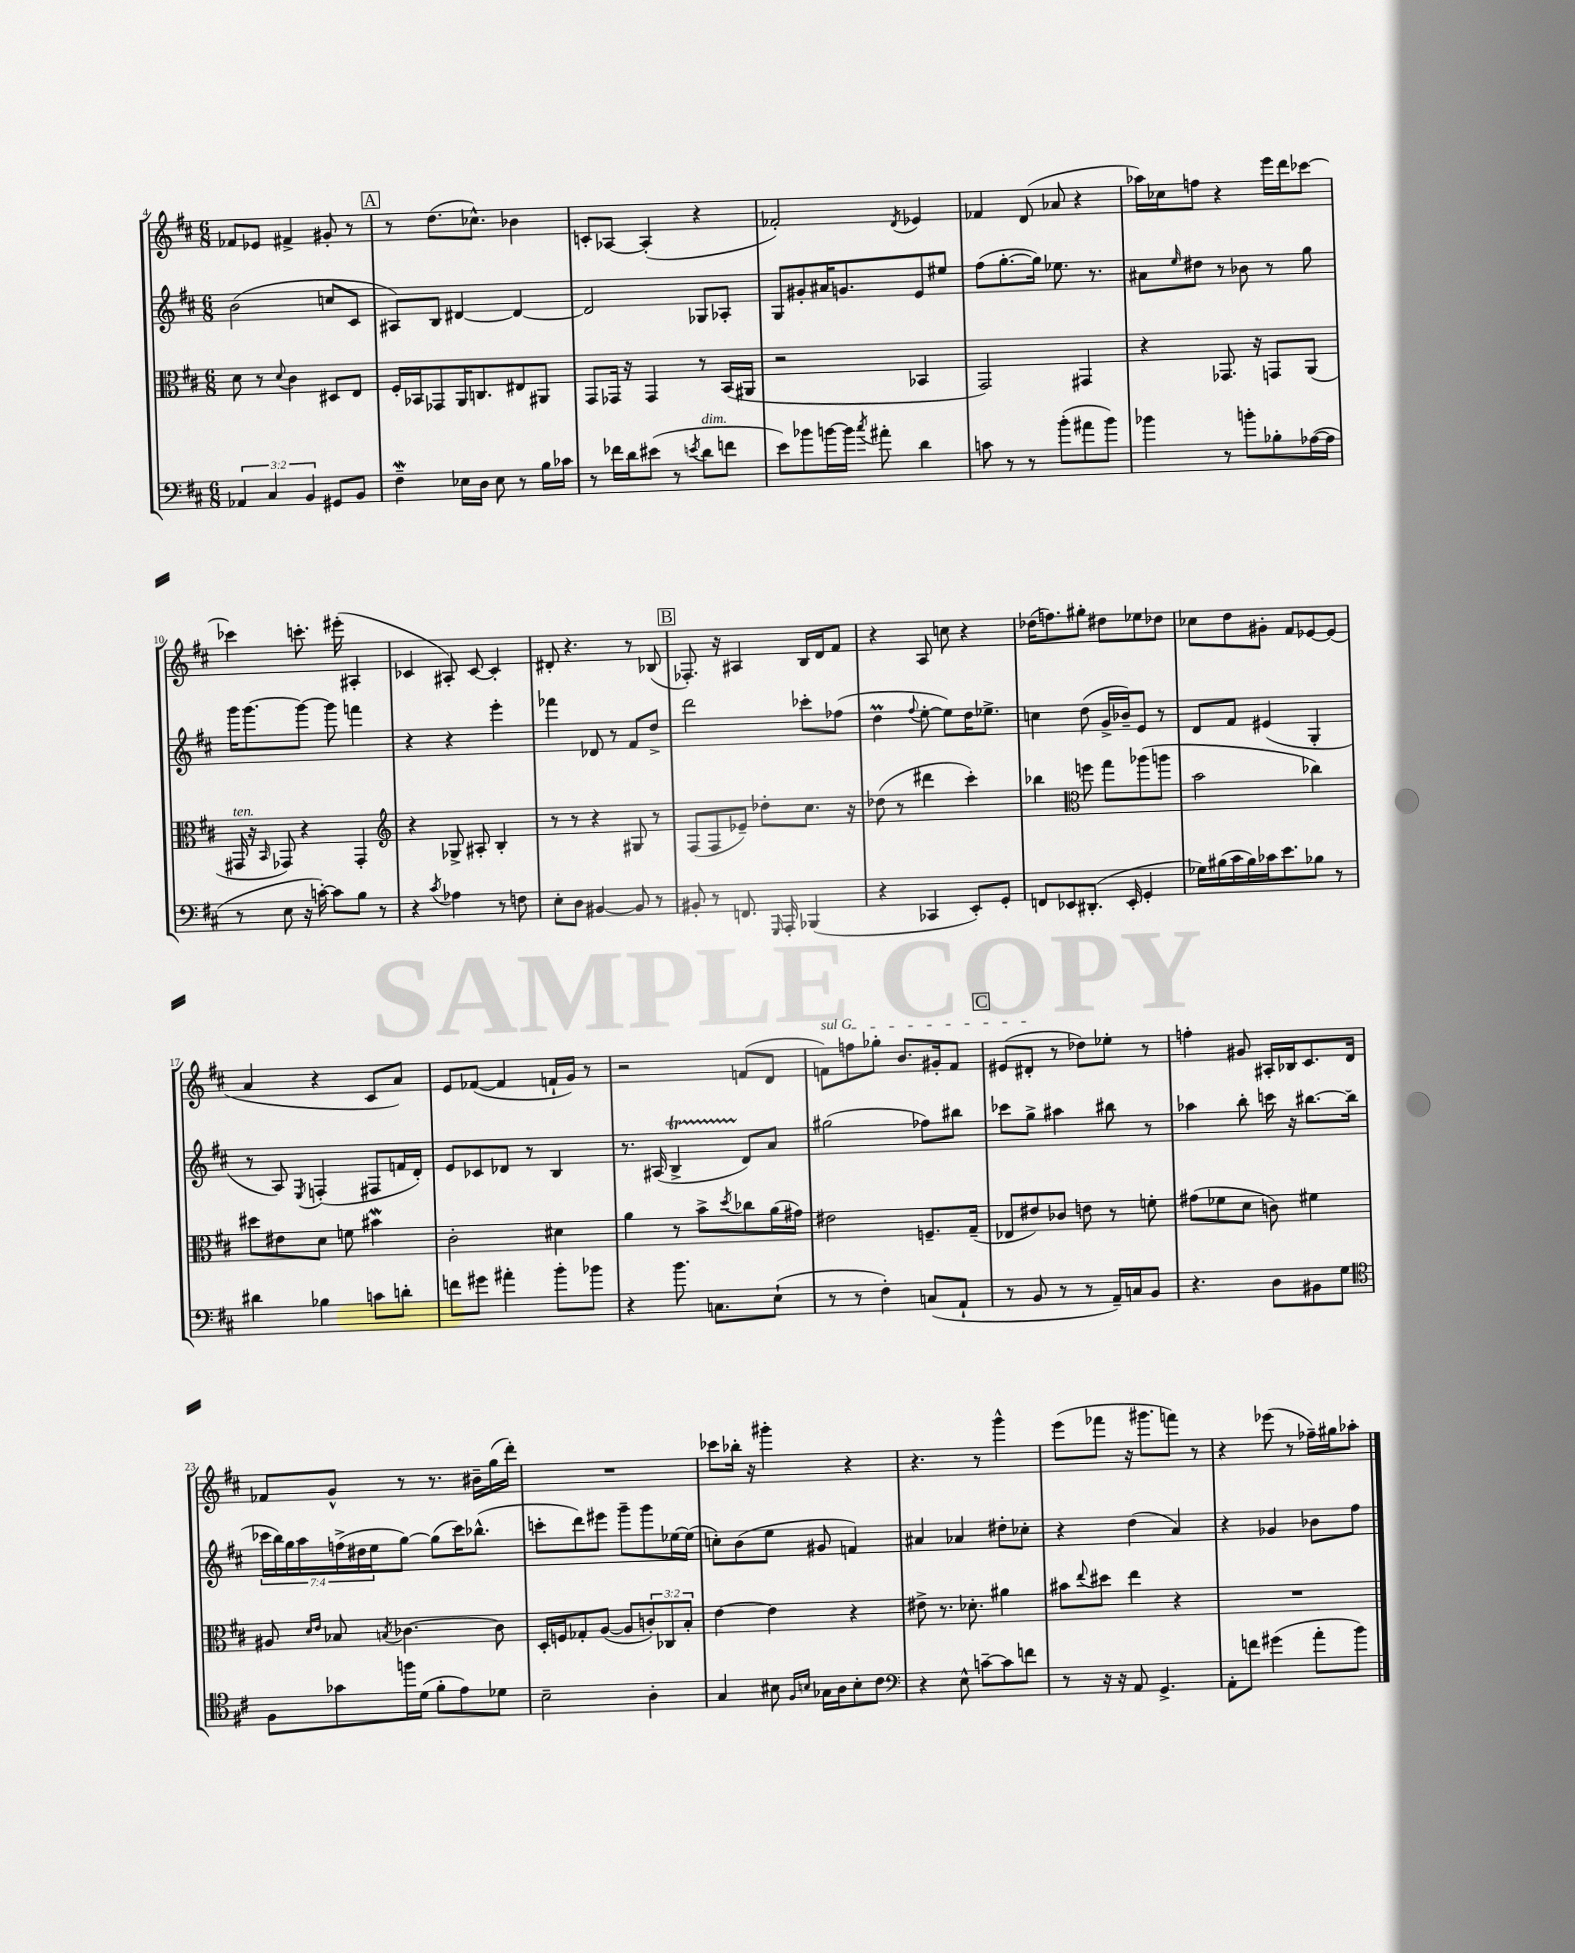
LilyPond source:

<<
\new StaffGroup <<
\new Staff = "s0" {
    \clef treble \key d \major \numericTimeSignature \time 6/8
    fes'8 ees'8 fis'4-> gis'8-. r8 |
    \mark \markup { \box "A" } r8 d''8.( ces''8.-^) bes'4 |
    c'8-. aes8~ aes4-.( r4 |
    fes'2-.) \acciaccatura { d'8 } ees'4 |
    fes'4 d'8( aes'8 r4 |
    aes''16) ces''16 f''8 r4 e'''16 d'''16 ces'''8~ |
    ces'''4 c'''8.-. eis'''16-.( ais4-. |
    ces'4 ais8-.) ces'8~ ces'4-. |
    dis'8-. r4. r8 bes8( |
    \mark \markup { \box "B" } fes8.-.) r16 ais4 b16 d'16 fis'8 |
    r4 a8 c''8 r4 |
    des''16( f''8.) gis''8-. dis''8 ees''8 des''8 |
    ces''8 d''8 gis'8-. fis'8 ees'8~ ees'8( |
    a'4 r4 cis'8 a'8) |
    e'8 fes'8~( fes'4 f'16-! g'16) r8 |
    r2 f'8( d'8 |
    \once \override TextSpanner.bound-details.left.text = \markup { \italic "sul G" } f'8\startTextSpan) f''8 ges''8-. b'8. gis'16-. f'8 |
    \mark \markup { \box "C" } eis'8( dis'8-.\stopTextSpan r8 des''8) ees''8-. r8 |
    f''4-. gis'8 ais16-. bes16 cis'8. d'16 |
    fes'8 g'8-^ r8 r8. bis'16-- g''16( d'''16-.) |
    R2. |
    ces'''8 bes''16-. r16 gis'''4-. r4 |
    r4. r8 g'''4-^ |
    e'''8( fes'''8 r16 gis'''8. f'''8) r8 |
    r4 ees'''8( r8 fes''16--) gis''16 aes''8-. \bar "|." |
}
\new Staff = "s1" {
    \clef treble \key d \major \numericTimeSignature \time 6/8 \override Staff.TupletNumber.text = #tuplet-number::calc-fraction-text
    b'2( c''8 cis'8 |
    \mark \markup { \box "A" } ais8) b8 dis'4~ dis'4~ |
    dis'2 ges8 aes8-. |
    g8 gis'8-. ais'16 g'8. e'8 eis''8 |
    fis''8( g''8.~-. g''16) ees''8. r8. |
    ais'8 \grace { e''16 } dis''8 r8 bes'8 r8 g''8 |
    g'''16 g'''8.~ g'''8~ g'''8 f'''4 |
    r4 r4 e'''4-. |
    fes'''4 des'8 r8 fis'8 d''8-> |
    \mark \markup { \box "B" } d'''2 ces'''8-. fes''8( |
    d''4\prall \appoggiatura { fis''8 } e''8~-. e''8) d''16 ees''8.-> |
    c''4 d''8( g'16-> bes'16--) e'8 r8 |
    d'8 fis'8 eis'4( g4-. |
    r8 a8) \acciaccatura { e8 } f4-.( fis8 f'16 d'16-.) |
    e'8 ces'8 des'8 r8 b4 |
    r8. ais16( b4->\startTrillSpan d'8\stopTrillSpan) a'8 |
    gis''2( fes''8) bis''8 |
    \mark \markup { \box "C" } ces'''8 g''8-> ais''4 bis''8 r8 |
    aes''4 b''8-. c'''16 r16 bis''8.~ bis''16( |
    \tuplet 7/4 { ces'''16 b''16) g''16 a''16 f''16->( dis''16 e''16 } g''8~) g''8( ces'''16) bes''8.-^( |
    c'''8-. d'''8) eis'''8 g'''8-- g'''8 ees''16~ ees''16( |
    c''8-.) b'8( e''8 gis'8 f'4) |
    ais'4 aes'4 dis''8-. ces''8-. |
    r4 d''4( a'4) |
    r4 ges'4 bes'8 fis''8 \bar "|." |
}
\new Staff = "s2" {
    \clef alto \key d \major \numericTimeSignature \time 6/8 \override Staff.TupletNumber.text = #tuplet-number::calc-fraction-text
    d'8 r8 \appoggiatura { d'8 } cis'4 dis8 e8 |
    \mark \markup { \box "A" } fis16-. bes,16 ges,8 a,16 c8. eis8 ais,8 |
    g,8 ges,16 r16 ges,4 r8 b,16( ais,16 |
    r2 bes,4 |
    g,2) gis,4 |
    r4 ges,8. r16 g,8 a,8( |
    gis,16^\markup { \italic "ten." } r16 \grace { b,16 } ges,8) r4 ges,4-. |
    \clef treble r4 ges8-> ais8-. b4-. |
    r8 r8 r4 gis8 r8 |
    \mark \markup { \box "B" } fis8( fis8 ees'8--) des''8-. cis''8. r16 |
    des''8( r8 dis'''4 cis'''4-.) |
    bes''4 \clef alto f''8 g''8 aes''8( a''8 |
    b'2 ces''4) |
    dis''8 eis'8 d'8 f'8 bis'4\mordent |
    cis'2-. dis'4 |
    a'4 r8 b'8-> \acciaccatura { d''8 } ces''8 a'16( gis'16) |
    eis'2 f8.-- g16--( |
    \mark \markup { \box "C" } ees8 eis'8) ces'8 e'8 r8 f'8-. |
    gis'8( fes'8 d'8 c'8) fis'4 |
    ais8 \grace { d'16 e'16 } bes8 \acciaccatura { b8 } ces'4.~ ces'8 |
    d16-. f16 ges8-. a8~( a8 \tuplet 3/2 { c'8-.) ces8 b8-. } |
    e'4~ e'4 r4 |
    eis'8-> r8. des'8.-. ais'4 |
    bis'8 \appoggiatura { e''8 } dis''8 e''4 r4 |
    R2. \bar "|." |
}
\new Staff = "s3" {
    \clef bass \key d \major \numericTimeSignature \time 6/8 \override Staff.TupletNumber.text = #tuplet-number::calc-fraction-text
    \tuplet 3/2 { aes,4 cis4 b,4 } gis,8 b,8 |
    \mark \markup { \box "A" } fis4--\mordent ees16 d16 ees8 r8 b16 ces'16 |
    r8 fes'16 d'16 eis'8( r8 \acciaccatura { e'8 } d'8^\markup { \italic "dim." } f'8 |
    e'8) bes'8 b'16~ b'16 \acciaccatura { cis''8 } ais'8-. d'4 |
    c'8 r8 r8 b'8-.( ais'8 b'8) |
    bes'4 r8 b'8-. bes8-. aes16~( aes16 |
    r8 e8 r16 c'16~-.) c'8 b8 r8 |
    r4 \acciaccatura { cis'8 } aes4 r8 f8 |
    e8-. d8 bis,4~ bis,8 r8 |
    \mark \markup { \box "B" } bis,8-. r8 f,8. \grace { g,,16 } a,,16-. bes,,4( |
    r4 ces,4 e,8-.) g,8-. |
    f,8 ees,8 dis,8.-.( ees,16-. g,4-. |
    ges16) bis16( cis'16 bis16) ces'16 e'8. bes8 r8 |
    dis'4 bes4 c'8 d'8-. |
    f'8 gis'8 ais'4-. b'8-. bes'8 |
    r4 b'8. c8. e8-!( |
    r8 r8 fis4-.) c8( a,8-! |
    \mark \markup { \box "C" } r8 b,8 r8 r8 a,16--) c16 b,8 |
    r4. d8 bis,8 g8 |
    \clef tenor fis8 ges'8 f''16 d'16( fis'8-. e'8) des'8 |
    b2-- a4-. |
    g4 bis8 \grace { fis16 b16 } ges16 a16 b8-. cis'8 |
    \clef bass r4 e8-^ c'8~-- c'8 f'8 |
    r8 r16 r16 a,8 g,4.-> |
    a,8-. f'8 gis'4( a'8-. b'8) \bar "|." |
}
>>
>>
\layout { \context { \Score currentBarNumber = #4 } }
